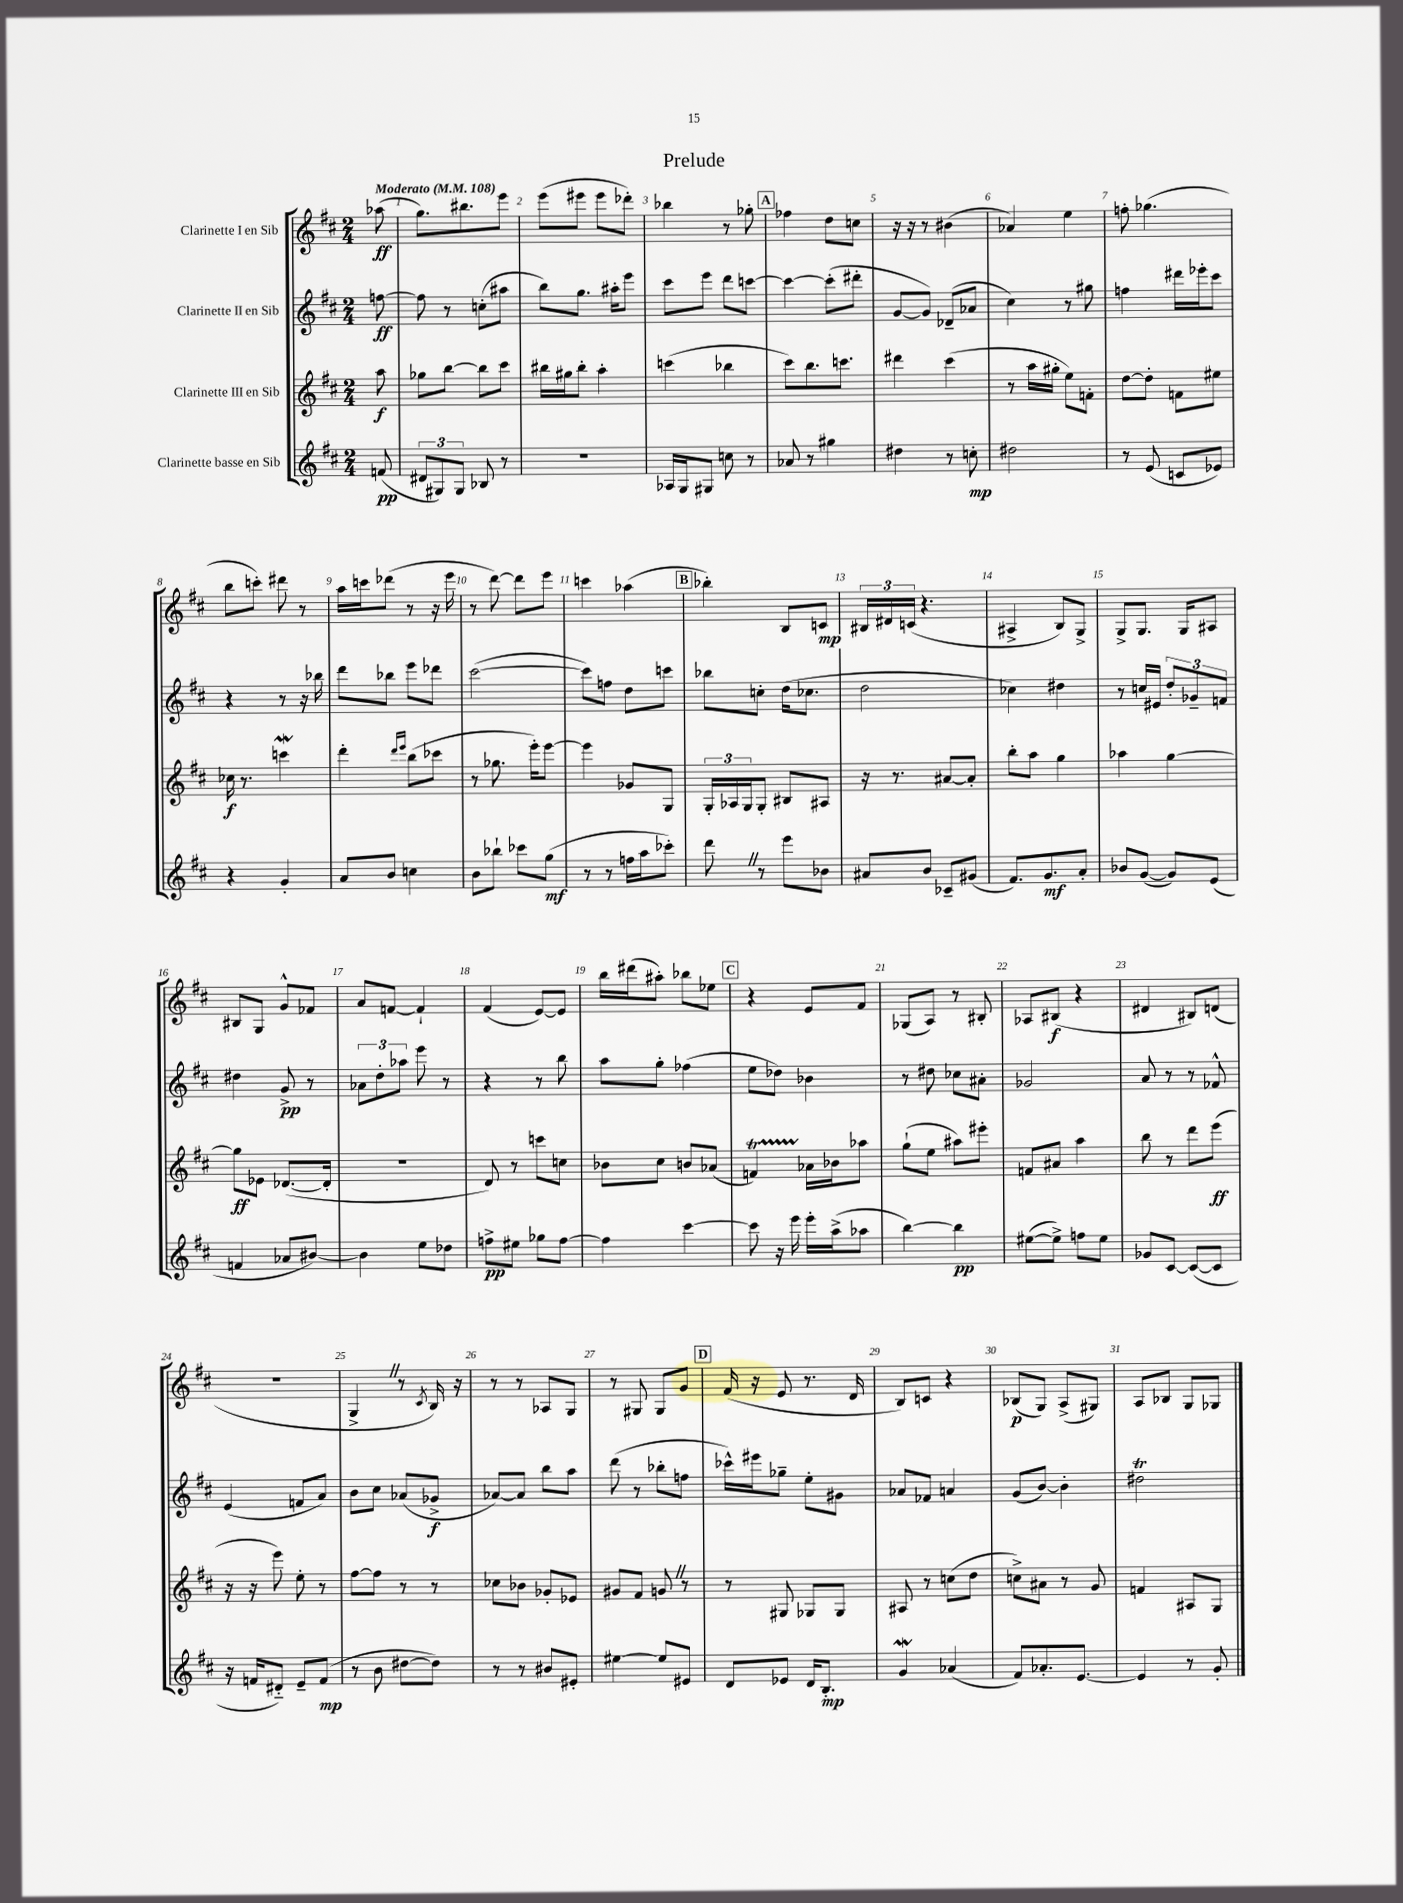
\header { title = "Prelude" }
<<
\new StaffGroup <<
\new Staff = "s0" \with { instrumentName = "Clarinette I en Sib" } {
    \clef treble \key d \major \numericTimeSignature \time 2/4 \partial 8 \tempo "Moderato" 4 = 108
    aes''8\ff( |
    g''8.) bis''8. e'''8 |
    e'''8( eis'''8 eis'''8 des'''8-.) |
    bes''4 r8 ges''8-. |
    \mark \markup { \box "A" } fes''4 d''8 c''8 |
    r16 r16 r8 bis'4( |
    aes'4) e''4 |
    f''8-. ges''4.( |
    b''8 c'''8-.) dis'''8 r8 |
    a''16 c'''16 des'''8( r8 r16 e'''16 |
    r8 d'''8~) d'''8 e'''8 |
    c'''4 aes''4( |
    \mark \markup { \box "B" } bes''4-.) b8 c'8\mp |
    \tuplet 3/2 { bis16 dis'16 c'16( } r4. |
    ais4-> b8) g8-> |
    g8-> g8. g16 ais8 |
    bis8 g8 g'8-^ fes'8 |
    a'8 f'8~ f'4-! |
    fis'4( e'8~) e'8 |
    b''16 dis'''16( ais''8-.) bes''8 ees''8 |
    \mark \markup { \box "C" } r4 e'8 fis'8 |
    ges8( a8) r8 bis8-. |
    aes8 bis8\f( r4 |
    dis'4 bis8) d'8( |
    r2 |
    g4-> \once \override BreathingSign.text = \markup { \musicglyph "scripts.caesura.straight" } \breathe r8 \acciaccatura { cis'8 } b16) r16 |
    r8 r8 aes8 g8 |
    r8 gis8 gis8 g'8 |
    \mark \markup { \box "D" } fis'16( r16 e'8 r8. d'16 |
    b8) c'8 r4 |
    bes8\p( g8) a8->( gis8) |
    a8 bes8 g8 ges8 \bar "|." |
}
\new Staff = "s1" \with { instrumentName = "Clarinette II en Sib" } {
    \clef treble \key d \major \numericTimeSignature \time 2/4 \partial 8
    f''8~\ff |
    f''8 r8 c''8-.( ais''8 |
    b''8) g''8. ais''16-. e'''8 |
    cis'''8 e'''8 d'''8 c'''8~ |
    \mark \markup { \box "A" } c'''4~ c'''8-.( dis'''8-. |
    g'8~ g'8) des'8--( aes'8 |
    cis''4) r8 gis''8 |
    f''4 dis'''16 ees'''16-. cis'''8 |
    r4 r8 r16 bes''16 |
    d'''8 bes''8 e'''8 des'''8 |
    cis'''2~( |
    cis'''8) f''8 d''8 c'''8 |
    \mark \markup { \box "B" } bes''8 c''8-. d''16( ces''8. |
    d''2 |
    ces''4) dis''4 |
    r8 c''16 eis'16 \tuplet 3/2 { d''8-. ges'8-- f'8 } |
    dis''4 g'8->\pp r8 |
    \tuplet 3/2 { aes'8 d''8-. aes''8 } e'''8 r8 |
    r4 r8 b''8 |
    a''8 g''8-. fes''4( |
    \mark \markup { \box "C" } e''8 des''8) bes'4 |
    r8 dis''8 ces''8 ais'8-. |
    ges'2 |
    a'8 r8 r8 fes'8-^ |
    e'4( f'8 a'8) |
    b'8 cis''8 aes'8( ges'8->\f |
    aes'8~) aes'8 b''8 a''8 |
    d'''8( r8 bes''8-. f''8 |
    \mark \markup { \box "D" } ces'''16-^) eis'''16 ges''8-- e''8-. gis'8 |
    aes'8 fes'8 a'4 |
    g'8( b'8~) b'4-. |
    dis''2\trill \bar "|." |
}
\new Staff = "s2" \with { instrumentName = "Clarinette III en Sib" } {
    \clef treble \key d \major \numericTimeSignature \time 2/4 \partial 8
    a''8\f |
    ges''8 b''8~ b''8 cis'''8 |
    bis''16 gis''16 bis''8-. a''4-. |
    c'''4( bes''4 |
    \mark \markup { \box "A" } cis'''8) b''8. c'''8. |
    dis'''4 cis'''4( |
    r8 a''16 gis''16-. e''8) f'8-. |
    d''8~ d''8-. f'8 eis''8 |
    ces''16\f r8. c'''4\mordent |
    d'''4-. \grace { d'''16 e'''16 } b''8( ces'''8 |
    r8 ges''8. e'''16-.) e'''8~ |
    e'''4 ges'8 g8 |
    \mark \markup { \box "B" } \tuplet 3/2 { g16-. aes16 g16 } g8-. bis8 ais8 |
    r16 r8. ais'8~ ais'8-. |
    b''8-. a''8 g''4 |
    aes''4 g''4~ |
    g''8\ff ees'8 des'8.~( des'16-. |
    r2 |
    d'8) r8 c'''8 c''8 |
    bes'8 cis''8 b'8 aes'8( |
    \mark \markup { \box "C" } f'4\startTrillSpan) aes'16\stopTrillSpan bes'16 aes''8 |
    g''8-!( e''8 ais''8) eis'''8-. |
    f'8 ais'8 a''4 |
    b''8 r8 d'''8 e'''8\ff( |
    r16 r16 e'''8) e''8-. r8 |
    fis''8~ fis''8 r8 r8 |
    ces''8 bes'8 ges'8-. ees'8 |
    gis'8 fis'8 g'8 \once \override BreathingSign.text = \markup { \musicglyph "scripts.caesura.straight" } \breathe r8 |
    \mark \markup { \box "D" } r8 gis8 ges8 ges8 |
    ais8 r8 c''8( d''8 |
    c''8->) ais'8 r8 g'8 |
    f'4 ais8 g8 \bar "|." |
}
\new Staff = "s3" \with { instrumentName = "Clarinette basse en Sib" } {
    \clef treble \key d \major \numericTimeSignature \time 2/4 \partial 8
    f'8\pp( |
    \tuplet 3/2 { dis'8 gis8) gis8 } bes8 r8 |
    R2 |
    aes16 g16 gis8 c''8 r8 |
    \mark \markup { \box "A" } aes'8 r8 gis''4 |
    dis''4 r8 c''8-.\mp |
    dis''2 |
    r8 e'8( c'8 ees'8) |
    r4 g'4-. |
    a'8 b'8 c''4 |
    b'8 bes''8-! ces'''8 g''8\mf( |
    r8 r8 f''16 a''16 ces'''8-.) |
    \mark \markup { \box "B" } d'''8 \once \override BreathingSign.text = \markup { \musicglyph "scripts.caesura.straight" } \breathe r8 e'''8 bes'8 |
    ais'8 b'8 ces'8-- gis'8( |
    fis'8.) g'8.\mf a'8-. |
    bes'8 g'8~( g'8) e'8( |
    f'4 aes'8 bis'8~) |
    bis'4 e''8 des''8 |
    f''8->\pp eis''8 ges''8 f''8~ |
    f''4 cis'''4~ |
    \mark \markup { \box "C" } cis'''8 r16 e'''16 e'''16-. a''16->( aes''8 |
    b''4~) b''4\pp |
    eis''8~( eis''8->) f''8 eis''8 |
    ges'8 cis'8~ cis'8~( cis'8 |
    r16 f'16 dis'8-_) e'8-- f'8\mp( |
    r8 b'8 dis''8~ dis''8) |
    r8 r8 bis'8 eis'8-. |
    eis''4~ eis''8 eis'8 |
    \mark \markup { \box "D" } d'8 ees'8 d'16 b8.-.\mp |
    g'4\mordent aes'4( |
    fis'8) aes'8.-. e'8.~ |
    e'4 r8 g'8-. \bar "|." |
}
>>
>>
\layout { \context { \Score \override BarNumber.break-visibility = ##(#f #t #t) barNumberVisibility = #all-bar-numbers-visible } }
